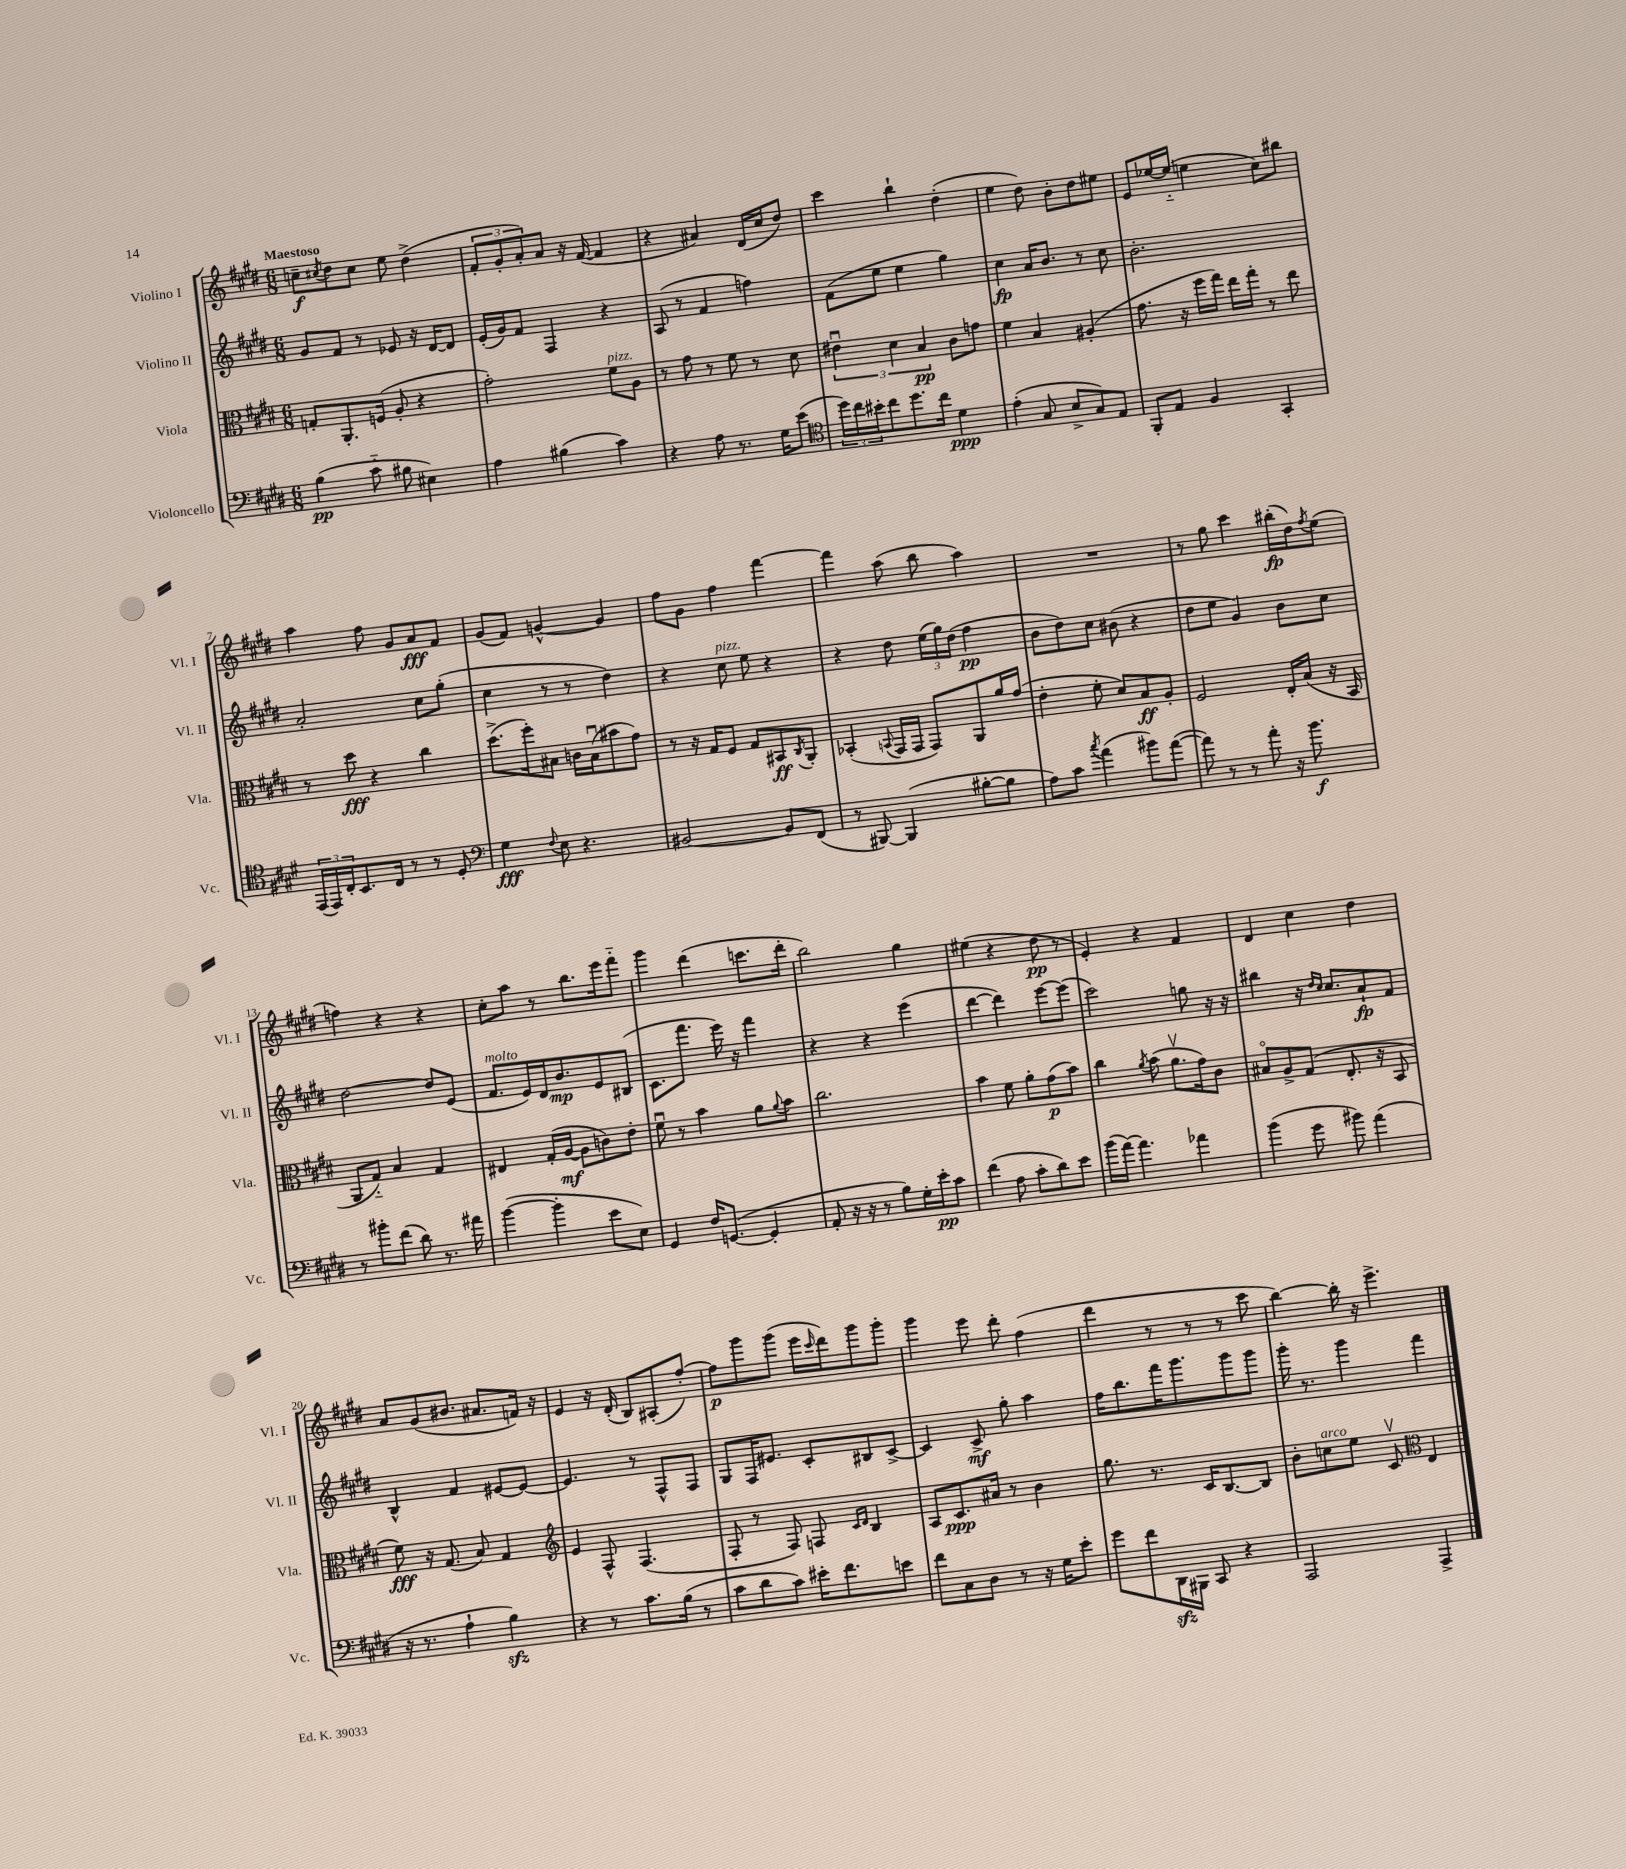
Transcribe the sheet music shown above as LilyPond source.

<<
\new StaffGroup <<
\new Staff = "s0" \with { instrumentName = "Violino I" shortInstrumentName = "Vl. I" } {
    \clef treble \key e \major \numericTimeSignature \time 6/8 \tempo "Maestoso"
    c''8--\f \acciaccatura { cis''8 } dis''8 cis''8 e''8 dis''4->( |
    \tuplet 3/2 { fis'8-. gis'8-. a'8-.) } a'8 r16 fis'16~( fis'4 |
    r4 ais'4) dis'16( cis''16 dis''8) |
    cis'''4 b''4-! dis''4-.( |
    e''4 dis''8) b'8-. dis''8 eis''8 |
    e'8 ees''16~ ees''16-_( e''4 cis''8) bis''8 |
    a''4 fis''8 gis'8 a'8\fff fis'8 |
    gis'8( fis'8) g'4~-^ g'4 |
    fis''8 gis'8 fis''4 fis'''4~ |
    fis'''4 a''8( b''8 a''4) |
    R2. |
    r8 gis''8 cis'''4 bis''16-.\fp( dis''16) \acciaccatura { fis''8 } e''8( |
    f''4) r4 r4 |
    cis''8-. a''8 r8 b''8. e'''16 fis'''8-_ |
    gis'''4 dis'''4( c'''8. dis'''16-. |
    b''2) gis''4 |
    eis''4( r4 dis''8\pp r8 |
    e'4-.) r4 fis'4 |
    dis'4 cis''4 dis''4 |
    a'8 gis'8( bis'8. ais'8. f'16) r16 |
    e'4 r16 dis'16-.( b8) ais8-.( fis''8~-.) |
    fis''8\p gis'''8 gis'''8( e'''16 \grace { cis'''16 } dis'''16) gis'''8 gis'''8-. |
    gis'''4 e'''8 dis'''8-. fis''4( |
    dis'''4 r8 r8 r8 cis'''8 |
    b''4~) b''16-. r16 e'''4.-> \bar "|." |
}
\new Staff = "s1" \with { instrumentName = "Violino II" shortInstrumentName = "Vl. II" } {
    \clef treble \key e \major \numericTimeSignature \time 6/8
    gis'8 fis'8 r8 ees'8 r16 dis'16~ dis'8 |
    e'16-.( gis'16) fis'8 fis4 r4 |
    a8( r8 fis'4 f''4) |
    fis'8( e''8 e''4 gis''4) |
    cis''4\fp a'16 b'8. r8 cis''8 |
    b'2.-. |
    a'2-. cis''8 gis''8-.( |
    cis''4 r8 r8 dis''4) |
    r4 cis''8^\markup { \italic "pizz." } e''8 r4 |
    r4 dis''8 \tuplet 3/2 { e''16( gis''16) dis''16( } fis''4\pp |
    b'8 dis''8) cis''8 bis'8( r4 |
    dis''8 e''8 gis'4) b'8 cis''8 |
    dis''2~ dis''8 e'8( |
    fis'8.^\markup { \italic "molto" } e'16) dis'16 b'8.\mp e'8 bis8( |
    cis'8. fis'''8. e'''16) r16 fis'''4 |
    r4 r4 e'''4( |
    dis'''4~ dis'''4) e'''8~ e'''8( |
    cis'''2) g''8 r16 r16 |
    bis''4 r16 \grace { dis''16 cis''16 } cis''8. a'8-!\fp fis'8 |
    b4-^ fis'4 eis'8~ eis'8~ |
    eis'4. r8 fis8-^ fis8 |
    gis8 fis16 eis'8. cis'8-. bis8 cis'8~-> |
    cis'4 cis'8->\mf gis''8-. a''4 |
    fis''16 b''8. fis'''16 gis'''8. gis'''8 gis'''8 |
    gis'''16-. r8. gis'''4 fis'''4 \bar "|." |
}
\new Staff = "s2" \with { instrumentName = "Viola" shortInstrumentName = "Vla." } {
    \clef alto \key e \major \numericTimeSignature \time 6/8
    g8-. a,8.-. f16( a8-. r4 |
    gis'2-.) fis'8^\markup { \italic "pizz." } a8 |
    r8 gis'8 r8 fis'8 r8 dis'8 |
    \tuplet 3/2 { eis'4\downbow dis'4 b4\pp } cis'8 g'8 |
    fis'4 b4 ais4-.( |
    gis'8. r16 fis''16 gis''16) e''16 gis''16-. r8 e''8 |
    r8 dis''8\fff r4 cis''4 |
    dis''8.->( fis''16-.) bis8 c'16 bis16\downbow( bis'8 gis'8) |
    r8 r16 gis16 fis8 gis8 bis,8\ff \acciaccatura { cis8 } a,8-. |
    bes,4-.( \appoggiatura { b,8 } gis,16 gis,16 gis,8) a,8 a'16 gis'16( |
    e'4-. fis'8-. dis'8) b8\ff a8-. |
    fis2 e16-. b16( r16 b,16 |
    a,8 gis8-_) b4 gis4 |
    eis4 gis16-.( a16~\mf a8 c'8) e'8-. |
    fis'8\downbow r8 b'4 a'8 \appoggiatura { a'8 } b'8 |
    cis''2. |
    b'4 fis'8 a'8-. gis'8\p( b'8) |
    cis''4 \acciaccatura { a'8 } b'8( a'8.\upbow gis'16) cis'8 |
    bis8\flageolet a8-> gis8( e8.-. r16 b,8 |
    fis'8\fff) r16 gis8.( b8) gis4 |
    \clef treble e'4 fis8-^ fis4.( |
    fis8-. r8 fis8) f8 \grace { cis'16 dis'16 } b4 |
    a8 cis'8.\ppp ais'16 r8 b'4 |
    gis''8. r8. cis'16 b8.~ b8 |
    b'8-. c''8^\markup { \italic "arco" } e''8 cis'8\upbow \clef alto e4 \bar "|." |
}
\new Staff = "s3" \with { instrumentName = "Violoncello" shortInstrumentName = "Vc." } {
    \clef bass \key e \major \numericTimeSignature \time 6/8
    b4\pp( cis'8-_ bis8 eis4) |
    a4 bis4( cis'4) |
    r4 a8 r8. gis16 e'8( |
    \clef tenor \tuplet 3/2 { dis''16) cis''16 bis'16-. } cis''8 dis''8. cis''16 dis'4\ppp |
    e'4-.( gis8 b8-> gis8) e8 |
    fis,8-. e8 fis4 gis,4-. |
    \tuplet 3/2 { e,16( e,16) cis16-. } b,8. cis16 r8 r8 dis8-. |
    \clef bass gis4\fff \appoggiatura { fis8 } e8 r4. |
    bis,2~ bis,8 fis,8( |
    r8 bis,,8~) bis,,4( bis8~-. bis8 |
    a8) cis'8 \acciaccatura { cis''8 } a'4( bis'8) a'8~( |
    a'8) r8 r8 a'8-. r16 b'8.\f |
    r8 bis'8-. fis'8( dis'8) r8. ais'16 |
    b'4~( b'4-. e'8 e8) |
    gis,4 fis16 g,8.~( g,4-. |
    a,8-. r16 r16 r8 b8) gis16-. e'16-.\pp cis'8 |
    fis'4( a8 cis'8-. dis'8) e'8 |
    b'16( a'16~) a'4. aes'4 |
    b'4( gis'8 bis'8) a'4( |
    r16 r8. a4-! b4\sfz) |
    r4 r8 cis'8. b16( r8 |
    cis'8 dis'8 cis'8) eis'16-. fis'8. e'8 |
    fis'8 cis8 dis8 r8 r16 gis16 e'8-. |
    gis'8 fis'8 dis,16\sfz bis,,16 cis,8 r4 |
    a,,2 a,,4-> \bar "|." |
}
>>
>>
